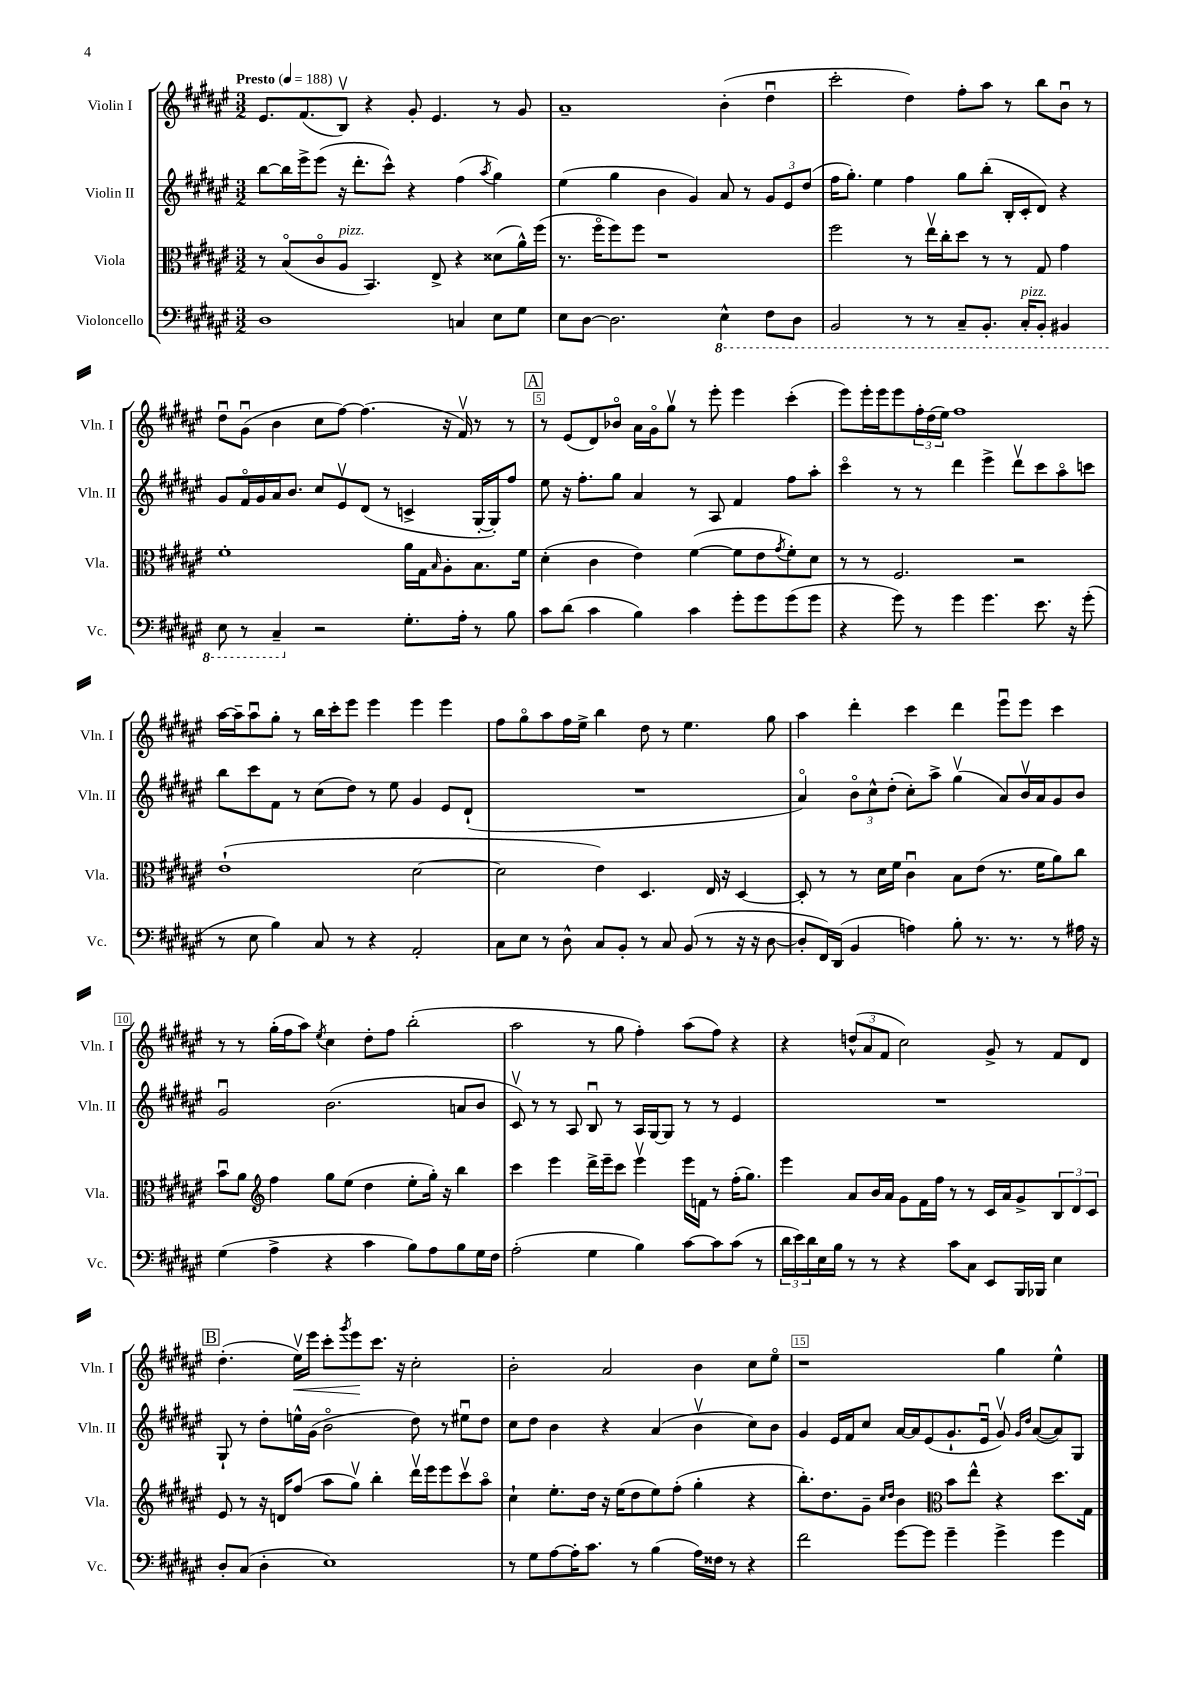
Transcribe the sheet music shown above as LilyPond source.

<<
\new StaffGroup <<
\new Staff = "s0" \with { instrumentName = "Violin I" shortInstrumentName = "Vln. I" } {
    \clef treble \key fis \major \numericTimeSignature \time 3/2 \tempo "Presto" 4 = 188
    eis'8. fis'8.( b8\upbow) r4 gis'8-. eis'4. r8 gis'8 |
    ais'1-- b'4-.( dis''4\downbow |
    cis'''2-. dis''4) fis''8-. ais''8 r8 b''8 b'8\downbow r8 |
    dis''8\downbow gis'8\downbow( b'4 cis''8 fis''8~) fis''4.( r16 fis'16\upbow) r8 r8 |
    \mark \markup { \box "A" } r8 eis'8( dis'8) bes'8\flageolet ais'16 gis'16\flageolet gis''8\upbow r8 eis'''8-. eis'''4 cis'''4-.( |
    eis'''8) eis'''16-. eis'''16 eis'''8 \tuplet 3/2 { fis''16-. dis''16( eis''16) } fis''1 |
    ais''16~ ais''16-- ais''8\downbow gis''8-. r8 b''16 cis'''16-. eis'''8 eis'''4 eis'''4 eis'''4 |
    fis''8 gis''8\flageolet ais''8 fis''16 eis''16-> b''4 dis''8 r8 eis''4. gis''8 |
    ais''4 dis'''4-. cis'''4 dis'''4 eis'''8\downbow eis'''8 cis'''4 |
    r8 r8 gis''16-.( fis''16 ais''8) \acciaccatura { eis''8 } cis''4 dis''8-. fis''8 b''2-.( |
    ais''2 r8 gis''8 fis''4-.) ais''8( fis''8) r4 |
    r4 \tuplet 3/2 { d''8-^( ais'8 fis'8 } cis''2) gis'8-> r8 fis'8 dis'8 |
    \mark \markup { \box "B" } dis''4.-.( eis''16\upbow\<) eis'''16 cis'''8-. \acciaccatura { gis'''8 } eis'''8\! cis'''8. r16 cis''2-. |
    b'2-. ais'2 b'4 cis''8 eis''8\flageolet |
    r1 gis''4 eis''4-^ \bar "|." |
}
\new Staff = "s1" \with { instrumentName = "Violin II" shortInstrumentName = "Vln. II" } {
    \clef treble \key fis \major \numericTimeSignature \time 3/2
    b''8~ b''16 eis'''16-> eis'''8( r16 dis'''8.-. cis'''8-^) r4 fis''4( \acciaccatura { ais''8 } gis''4) |
    eis''4( gis''4 b'4 gis'4) ais'8 r8 \tuplet 3/2 { gis'8 eis'8 dis''8( } |
    fis''16 gis''8.-.) eis''4 fis''4 gis''8 b''8-.( b16-. cis'16-. dis'8) r4 |
    gis'8 fis'16\flageolet gis'16 ais'16 b'8. cis''8 eis'8\upbow dis'8( r8 c'4-> gis16~-. gis16-.) fis''8 |
    \mark \markup { \box "A" } eis''8 r16 fis''8.-. gis''8 ais'4 r8 ais8 fis'4 fis''8 ais''8-. |
    cis'''4\flageolet r8 r8 dis'''4 eis'''4-> dis'''8\upbow cis'''8 ais''8\flageolet c'''8 |
    b''8 cis'''8 fis'8 r8 cis''8( dis''8) r8 eis''8 gis'4 eis'8 dis'8-!( |
    R1. |
    ais'4\flageolet) \tuplet 3/2 { b'8\flageolet cis''8-^ dis''8-.( } cis''8-.) ais''8-> gis''4\upbow( ais'8) b'16\upbow ais'16 gis'8 b'8 |
    gis'2\downbow b'2.( a'8 b'8 |
    cis'8\upbow) r8 r8 ais8 b8\downbow r8 ais16 gis16~ gis8 r8 r8 eis'4 |
    R1. |
    \mark \markup { \box "B" } gis8-! r8 dis''8-. e''16-^ gis'16( b'2\flageolet dis''8) r8 eis''8\downbow dis''8 |
    cis''8 dis''8 b'4 r4 ais'4( b'4\upbow cis''8) b'8 |
    gis'4 eis'16 fis'16 cis''8 ais'16~ ais'16 eis'8( gis'8.-! eis'16\downbow gis'8\upbow) \grace { gis'16 dis''16 } ais'8~( ais'8) gis8 \bar "|." |
}
\new Staff = "s2" \with { instrumentName = "Viola" shortInstrumentName = "Vla." } {
    \clef alto \key fis \major \numericTimeSignature \time 3/2
    r8 b8\flageolet( cis'8\flageolet ais8^\markup { \italic "pizz." } b,4.) eis8-> r4 disis'8( ais'16-^) fis''16( |
    r8. fis''16\flageolet fis''8) fis''8 r1 |
    fis''2 r8 eis''16\upbow cis''16-. dis''8 r8 r8 gis8 gis'4 |
    fis'1-. ais'16 gis16 \grace { b16 } ais8-. b8. fis'16 |
    \mark \markup { \box "A" } dis'4-.( cis'4 eis'4) fis'4~( fis'8 eis'8 \acciaccatura { gis'8 } fis'8-.) dis'8 |
    r8 r8 fis2. r2 |
    eis'1-!( dis'2~ |
    dis'2 eis'4) dis4. eis16 r16 dis4~ |
    dis8-. r8 r8 dis'16 fis'16 cis'4\downbow b8 eis'8( r8. fis'16 ais'8) cis''8 |
    b'8\downbow ais'8 \clef treble fis''4 gis''8 eis''8( dis''4 eis''8-. gis''16-.) r16 b''4 |
    cis'''4 eis'''4 dis'''16-> eis'''16-- cis'''8 eis'''4\upbow eis'''16 f'16 r8 fis''16-.( gis''8.) |
    eis'''4 ais'8 b'16 ais'16 gis'8 fis'16 fis''16 r8 r8 cis'16 ais'16 gis'8-> \tuplet 3/2 { b8 dis'8 cis'8 } |
    \mark \markup { \box "B" } eis'8 r8 r16 d'16 fis''8( ais''8 gis''8\upbow) b''4-. dis'''16\upbow eis'''16 eis'''8 cis'''8\upbow ais''8\flageolet |
    cis''4-! eis''8.-. dis''16 r16 eis''16( dis''8 eis''8) fis''8-.( gis''4-. r4 |
    b''8.-.) dis''8. gis'8-- \grace { cis''16 dis''16 } b'4 \clef alto b'8 eis''8-^ r4 dis''8. gis16 \bar "|." |
}
\new Staff = "s3" \with { instrumentName = "Violoncello" shortInstrumentName = "Vc." } {
    \clef bass \key fis \major \numericTimeSignature \time 3/2
    dis1 c4 eis8 gis8 |
    eis8 dis8~ dis2. \ottava #-1 eis,4-^ fis,8 dis,8 |
    b,,2 r8 r8 cis,8-- b,,8.-. cis,16-.^\markup { \italic "pizz." } b,,8-. bis,,4 |
    eis,8 r8 cis,4-- \ottava #0 r2 gis8.-. ais16-. r8 b8 |
    \mark \markup { \box "A" } cis'8 dis'8( cis'4 b4) cis'4 gis'8-. gis'8 gis'8( gis'8 |
    r4 gis'8) r8 gis'4 gis'4. eis'8. r16 gis'8-.( |
    r8 eis8 b4) cis8 r8 r4 ais,2-. |
    cis8 eis8 r8 dis8-^ cis8 b,8-. r8 cis8 b,8( r8 r16 r16 dis8~ |
    dis8-. fis,16) dis,16( b,4 a4) b8-. r8. r8. r8 ais16 r16 |
    gis4( ais4-> r4 cis'4 b8) ais8 b8 gis16 fis16 |
    ais2-.( gis4 b4) cis'8~ cis'8 cis'8( r8 |
    \tuplet 3/2 { dis'16 eis'16) dis'16 } eis16 b16 r8 r8 r4 cis'8 cis8 eis,8 b,,16 bes,,16 eis4 |
    \mark \markup { \box "B" } dis8-. cis8( dis4-. eis1) |
    r8 gis8 ais8~ ais16-. cis'8. r8 b4( ais16) fisis16 r8 r4 |
    fis'2 gis'8~ gis'8 gis'4-- gis'4-> gis'4 \bar "|." |
}
>>
>>
\layout { \context { \Score \override BarNumber.break-visibility = ##(#f #t #t) barNumberVisibility = #(every-nth-bar-number-visible 5) \override BarNumber.stencil = #(make-stencil-boxer 0.1 0.3 ly:text-interface::print) } }
